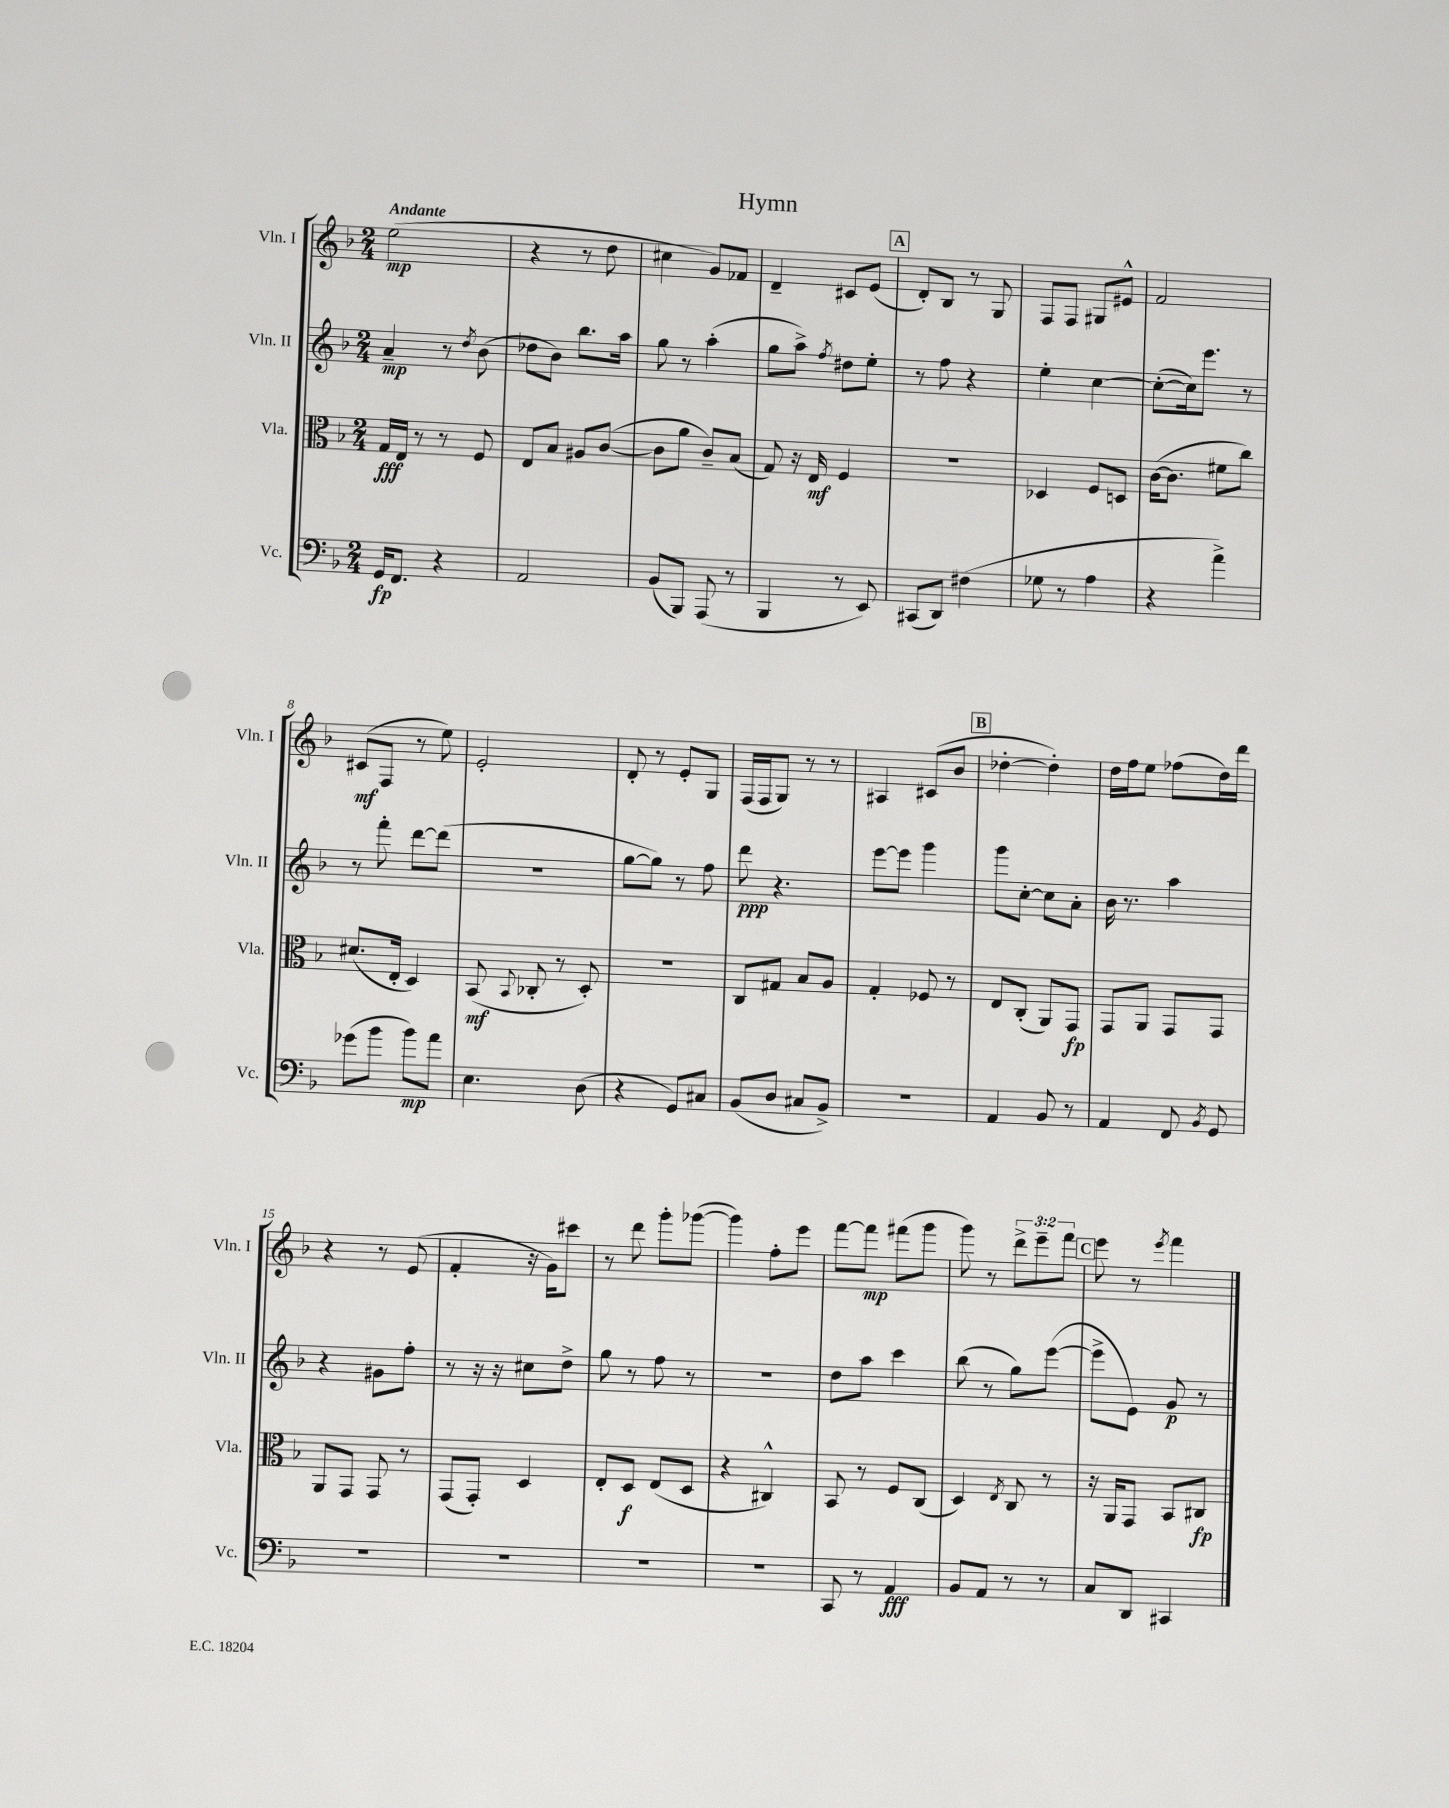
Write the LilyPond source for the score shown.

\header { title = "Hymn" }
<<
\new StaffGroup <<
\new Staff = "s0" \with { instrumentName = "Vln. I" shortInstrumentName = "Vln. I" } {
    \clef treble \key f \major \numericTimeSignature \time 2/4 \override Staff.TupletNumber.text = #tuplet-number::calc-fraction-text \tempo "Andante"
    \autoBeamOff e''2\mp( |
    r4 r8 d''8 |
    cis''4 g'8[) fes'8] |
    d'4-- cis'8[ e'8]( |
    \mark \markup { \box "A" } d'8[-.) bes8] r8 g8 |
    f8[ f8] gis8[ eis'8]-^ |
    f'2 |
    cis'8[\mf( f8] r8 e''8) |
    e'2-. |
    d'8-. r8 e'8[-. g8] |
    f16[( f16 g8]) r8 r8 |
    ais4 cis'8[( bes'8] |
    \mark \markup { \box "B" } des''4~-. des''4-.) |
    d''16[ f''16 e''8] fes''8[( d''16) d'''16] |
    r4 r8 e'8( |
    f'4-. r16 g'16[) cis'''8] |
    r8 d'''8 g'''8[-. ges'''8]~( |
    ges'''4) f''8[-. e'''8] |
    f'''8[~ f'''8]\mp fis'''8[( g'''8] |
    g'''8) r8 \tuplet 3/2 { d'''8[-> e'''8-- f'''8] } |
    \mark \markup { \box "C" } e'''8 r8 \acciaccatura { e'''8 } f'''4 \bar "|." |
}
\new Staff = "s1" \with { instrumentName = "Vln. II" shortInstrumentName = "Vln. II" } {
    \clef treble \key f \major \numericTimeSignature \time 2/4
    \autoBeamOff a'4--\mp r8 \acciaccatura { d''8 } bes'8( |
    des''8[ bes'8]) bes''8.[ a''16] |
    g''8 r8 a''4-.( |
    g''8[ a''8]->) \acciaccatura { f''8 } dis''8[ e''8]-. |
    \mark \markup { \box "A" } r8 f''8 r4 |
    e''4-. c''4~ |
    c''8[~-.( c''16) e'''8.] r8 |
    r8 f'''8-. d'''8[~ d'''8]( |
    R2 |
    g''8[~ g''8]) r8 f''8 |
    d'''8\ppp r4. |
    e'''8[~ e'''8] g'''4 |
    \mark \markup { \box "B" } g'''8[ c''8]~-. c''8[ a'8]-. |
    bes'16 r8. a''4 |
    r4 gis'8[ f''8]-. |
    r8 r16 r16 cis''8[ d''8]-> |
    g''8 r8 f''8 r8 |
    r2 |
    d''8[ a''8] c'''4 |
    bes''8( r8 g''8[) e'''8]~( |
    \mark \markup { \box "C" } e'''8[-> e'8]) g'8\p r8 \bar "|." |
}
\new Staff = "s2" \with { instrumentName = "Vla." shortInstrumentName = "Vla." } {
    \clef alto \key f \major \numericTimeSignature \time 2/4
    \autoBeamOff g16[\fff e16] r8 r8 f8 |
    e8[ bes8] ais8[ c'8]~( |
    c'8[ a'8] c'8[--) bes8]( |
    g8) r16 e16\mf f4 |
    \mark \markup { \box "A" } R2 |
    des4 f8[ d8] |
    c'16[~( c'8.] fis'8[ c''8]) |
    dis'8.[( e16]-. d4) |
    bes,8\mf( \appoggiatura { bes,8 } ces8-. r8 d8-.) |
    r2 |
    c8[ gis8] bes8[ a8] |
    g4-. fes8 r8 |
    \mark \markup { \box "B" } e8[ c8]-.( a,8[) g,8]\fp |
    g,8[ a,8] g,8[ g,8] |
    a,8[ g,8] g,8 r8 |
    g,8[( g,8]-.) d4 |
    e8[-. d8]\f e8[( d8] |
    r4 cis4-^) |
    bes,8 r8 f8[ c8]( |
    d4) \acciaccatura { e8 } c8 r8 |
    \mark \markup { \box "C" } r16 a,16[ g,8] bes,8[ cis8]\fp \bar "|." |
}
\new Staff = "s3" \with { instrumentName = "Vc." shortInstrumentName = "Vc." } {
    \clef bass \key f \major \numericTimeSignature \time 2/4
    \autoBeamOff g,16[\fp f,8.] r4 |
    a,2 |
    bes,8[( bes,,8]) a,,8( r8 |
    bes,,4 r8 e,8) |
    \mark \markup { \box "A" } cis,8[( d,8]) fis4( |
    ges8 r8 a4 |
    r4 a'4->) |
    ges'8[( bes'8] bes'8[\mp) a'8] |
    e4. d8( |
    r4 g,8[) cis8] |
    bes,8[( d8] cis8[ bes,8]->) |
    r2 |
    \mark \markup { \box "B" } a,4 bes,8 r8 |
    a,4 f,8 \acciaccatura { bes,8 } g,8 |
    R2 |
    R2 |
    R2 |
    R2 |
    c,8 r8 a,4\fff |
    bes,8[ a,8] r8 r8 |
    \mark \markup { \box "C" } c8[ d,8] cis,4 \bar "|." |
}
>>
>>
